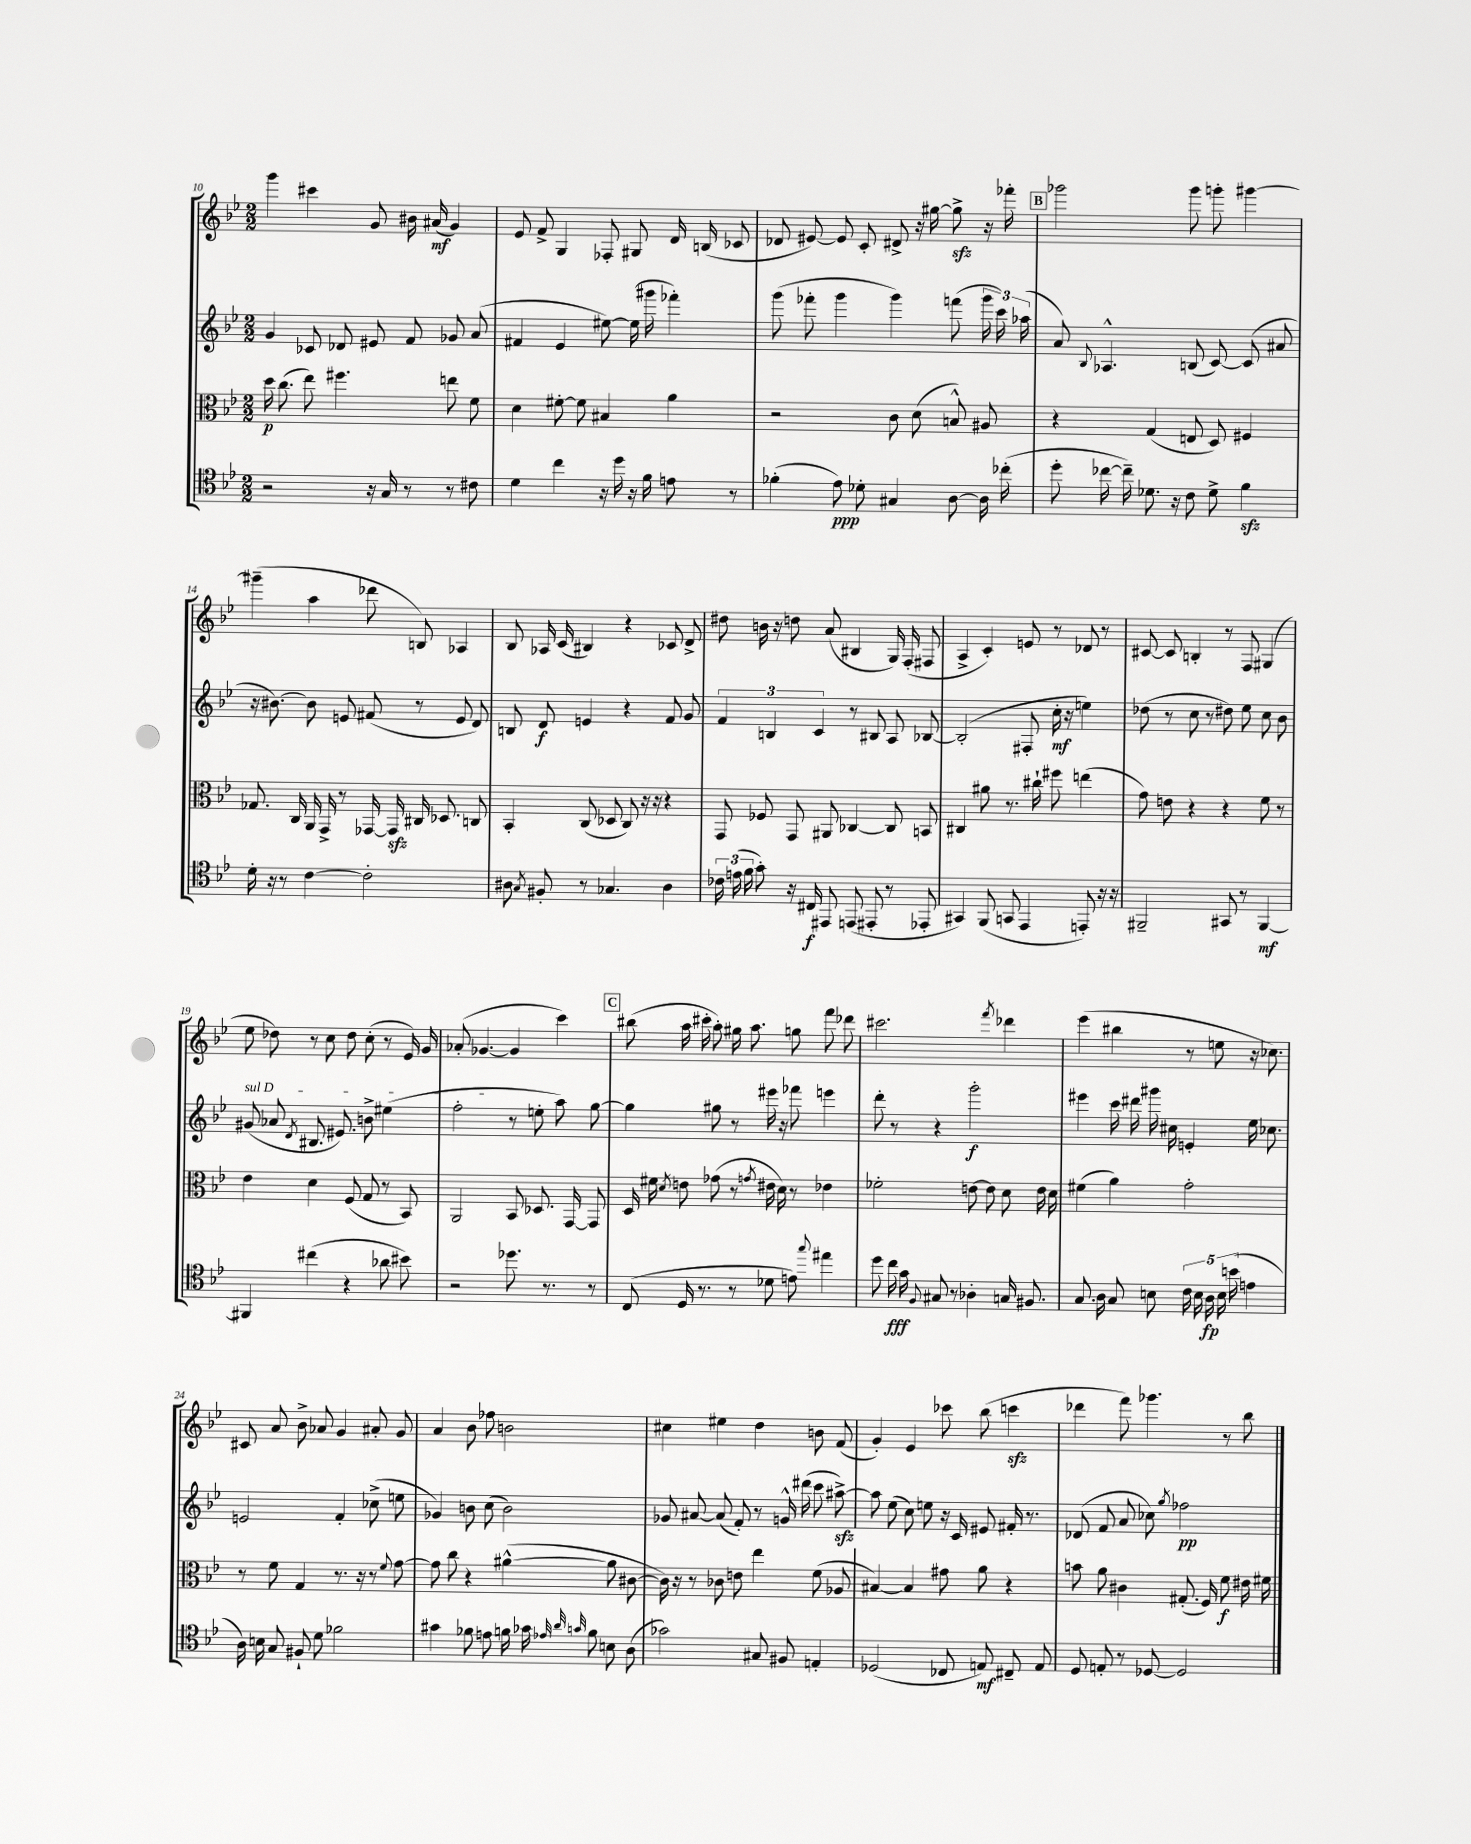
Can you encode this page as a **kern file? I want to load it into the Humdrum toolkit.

**kern	**kern	**kern	**kern
*staff4	*staff3	*staff2	*staff1
*clefC4	*clefC3	*clefG2	*clefG2
*k[b-e-]	*k[b-e-]	*k[b-e-]	*k[b-e-]
*M2/2	*M2/2	*M2/2	*M2/2
2r	16dd	4g	4ggg
.	(8.cc	.	.
.	8ee-)	8c-	4ccc#
.	4.ff#	8d-	.
16r	.	8e#	8g
16G	.	.	.
8r	.	8f	16b#
.	.	.	(16a#
8r	8ee	8g-	4g)
8c#	8f	(8a	.
=	=	=	=
4d	4d	4f#	8e-
.	.	.	8f^
4cc	[8f#'	4e-	4G
.	8f#]	.	.
16r	4B#	[8ee#)	8F-'
16dd	.	.	.
16r	.	(16ee#]	8G#
16f	.	16ggg#	.
8e	4a	4fff-')	16d
.	.	.	(16B
8r	.	.	8c-
=	=	=	=
(4f-'	2r	(8ggg	8d-
.	.	8fff-'	[8e#)
8e-)	.	4ggg	8e#]
8d-'	.	.	8c'
4G#	8c	4ggg)	8d#^
.	(8d	.	16r
.	.	.	[16gg#
[8A	8B^^)	(8fff	8gg#^]
16A]	8A#	24ggg	16r
.	.	24ccc)	.
(16cc-'	.	.	16fff-'
.	.	(24aa-	.
=	=	=	=
8dd'	4r	8a)	2ggg-
.	.	8qqB-	.
[16cc-	.	4.A-^^	.
16cc-~])	.	.	.
8.d-	(4G	.	.
16r	.	.	.
8c	8E	(8B	8ggg-
8d-^	8D)	[8c)	8ggg'
4f	4F#	(8c]	[4ggg#
.	.	8a#	.
=	=	=	=
16d'	8.G-	16r	(4ggg#~]
16r	.	[8.b#)	.
8r	.	.	.
.	16C	.	.
[4c	16AA	8b#]	4aa
.	16GG^	.	.
.	8r	8e	.
2c']	[16GG-	(8f#	8ddd-
.	16GG-]	.	.
.	16C#	8r	8B)
.	8.D-	.	.
.	.	8e	4A-
.	8C	8d)	.
=	=	=	=
8A#	4BB-'	8B	8B-
8qG	.	.	.
8F#'	.	8d	16A-
.	.	.	(16c
8r	(8C	4e	4B#)
4.G-	8D-	.	.
.	8C)	4r	4r
.	16r	.	.
.	16r	.	.
4A#	4r	8f	8c-
.	.	8g	8d^
=	=	=	=
24c-	8GG	6f	8dd#
(24e	.	.	.
24f	.	.	.
8g')	8F-	.	16b
.	.	6B	.
.	.	.	16r
16r	8GG	.	8dd
16C#	.	.	.
.	.	6c	.
8EE#	8AA#	.	(8a
(8EE	[4C-	8r	4B#
8EE#'	.	8B#	.
8r	8C-]	8A	16G)
.	.	.	(16F'
8EE-'	8BB	[8B-	8F#
=	=	=	=
4GG#)	4C#	(2B-']	4A^
(8FF	8a#	.	4c')
8GG	8.r	.	.
4EE-	.	8F#'	8e
.	16cc#`	.	.
.	8ff#	16cc'	8r
.	.	16r	.
8EE')	(4ee	4ee)	8d-
16r	.	.	8r
16r	.	.	.
=	=	=	=
2FF#~	8g)	(8dd-	[8c#
.	8e	8r	8c#]
.	4r	8cc	4B'
.	.	8r	.
8GG#	4r	8dd#)	8r
8r	.	8ee-	8F
[4FF#	8f	8cc	(4G#
.	8r	8b-	.
=	=	=	=
4FF#]	4e-	(8g#	8ee-
.	.	8a-	8dd-)
.	.	8qd	.
(4cc#	4d	8.B#	8r
.	.	.	8cc
.	.	8.e#)	.
4r	(8F	.	8dd-
.	8G	8b^	(8cc'
8a-	8r	(4ee#	8r
8b#)	8BB-)	.	16e-)
.	.	.	16g
=	=	=	=
2r	2AA	2ff'	(8a-'
.	.	.	[4.g-
8.dd-	8BB-	8r	4g-]
.	8.D-	8ee'	.
8.r	.	.	.
.	.	8aa)	4ccc)
.	[16GG	.	.
8r	8GG]	[8gg	.
=	=	=	=
(8C	16D	4gg]	(8bb#
.	16f#	.	.
.	8qd	.	.
16D	8e	.	16aa
8.r	.	.	16ccc#'
.	(8g-	8gg#	8aa')
8r	8r	8r	16gg#
.	.	.	8.aa
.	8qg	.	.
8d-	16e#	16eee#	.
.	16d)	16r	.
8e)	8r	8fff-	8gg
8qqgg	.	.	.
4ee#	4e-	4eee	8fff
.	.	.	8ddd-
=	=	=	=
8dd	2f-'	8ddd'	2.ccc#
16cc	.	8r	.
16g	.	.	.
8qqF	.	.	.
8G#	.	4r	.
8r	.	.	.
4A-'	[8e	2ggg'	.
.	8e]	.	.
.	.	.	8qfff
16G	8d	.	4ddd-
8.F#	.	.	.
.	16e	.	.
.	16d	.	.
=	=	=	=
8.G	(4f#	4eee#	(4eee-
16A	.	.	.
8G	4a)	16ccc	4bb#
.	.	16ddd#	.
8B	.	16ggg#	.
.	.	16cc#	.
20c	2g'	4e'	8r
20B	.	.	.
20A	.	.	.
.	.	.	8ee
20B	.	.	.
(20b	.	.	.
4e	.	16ee-	16r
.	.	8.cc-	8.cc-)
=	=	=	=
16A)	8r	2e	8c#
16B	.	.	.
8G	8f	.	8a
8F#`	4G	.	8b-^
8d	.	.	8a-
2f-	8.r	4f'	4g
.	16r	.	.
.	8r	(8cc-^	8a#'
.	8qqf	.	.
.	[8g	8ee	8g
=	=	=	=
4g#	8g]	4g-)	4a
.	8cc	.	.
8f-	4r	8b	8b-
8e	.	(8cc	8ff-
16f	([4a#^^	2b)	2b
16g-	.	.	.
32qqe-	.	.	.
32qqa	.	.	.
32qqg	.	.	.
8f	.	.	.
8B	8a#]	.	.
(8A	[8c#	.	.
=	=	=	=
2g-)	16c#])	8g-	4cc#
.	16r	.	.
.	8r	[8a#	.
.	8c-	(8a#]	4ee#
.	8e	8f')	.
8G#	4ee-	8r	4dd
8F#	.	16g^^	.
.	.	(16ddd#	.
4E'	(8f	8ccc	8b
.	8A-	[8aa#^)	(8f
=	=	=	=
(2D-	[4B#)	8aa#]	4g')
.	.	(8ee-	.
.	4B#]	8cc)	4e-
.	.	8ee	.
8C-	8g#	16r	8ccc-
.	.	16c	.
8E)	8a	8e#	(8bb-
8C#~	4r	16f#'	4ccc
.	.	8.r	.
8E	.	.	.
=	=	=	=
8D	8b	(8d-	4ddd-
8E'	8a	8f	.
8r	4c#	8a	8fff)
[8D-	.	8cc-)	4.ggg-
.	.	8qgg	.
2D-]	(8.G#'	2ff-	.
.	16F)	.	.
.	8f	.	8r
.	16e#	.	8bb-
.	16f#	.	.
==	==	==	==
*-	*-	*-	*-
